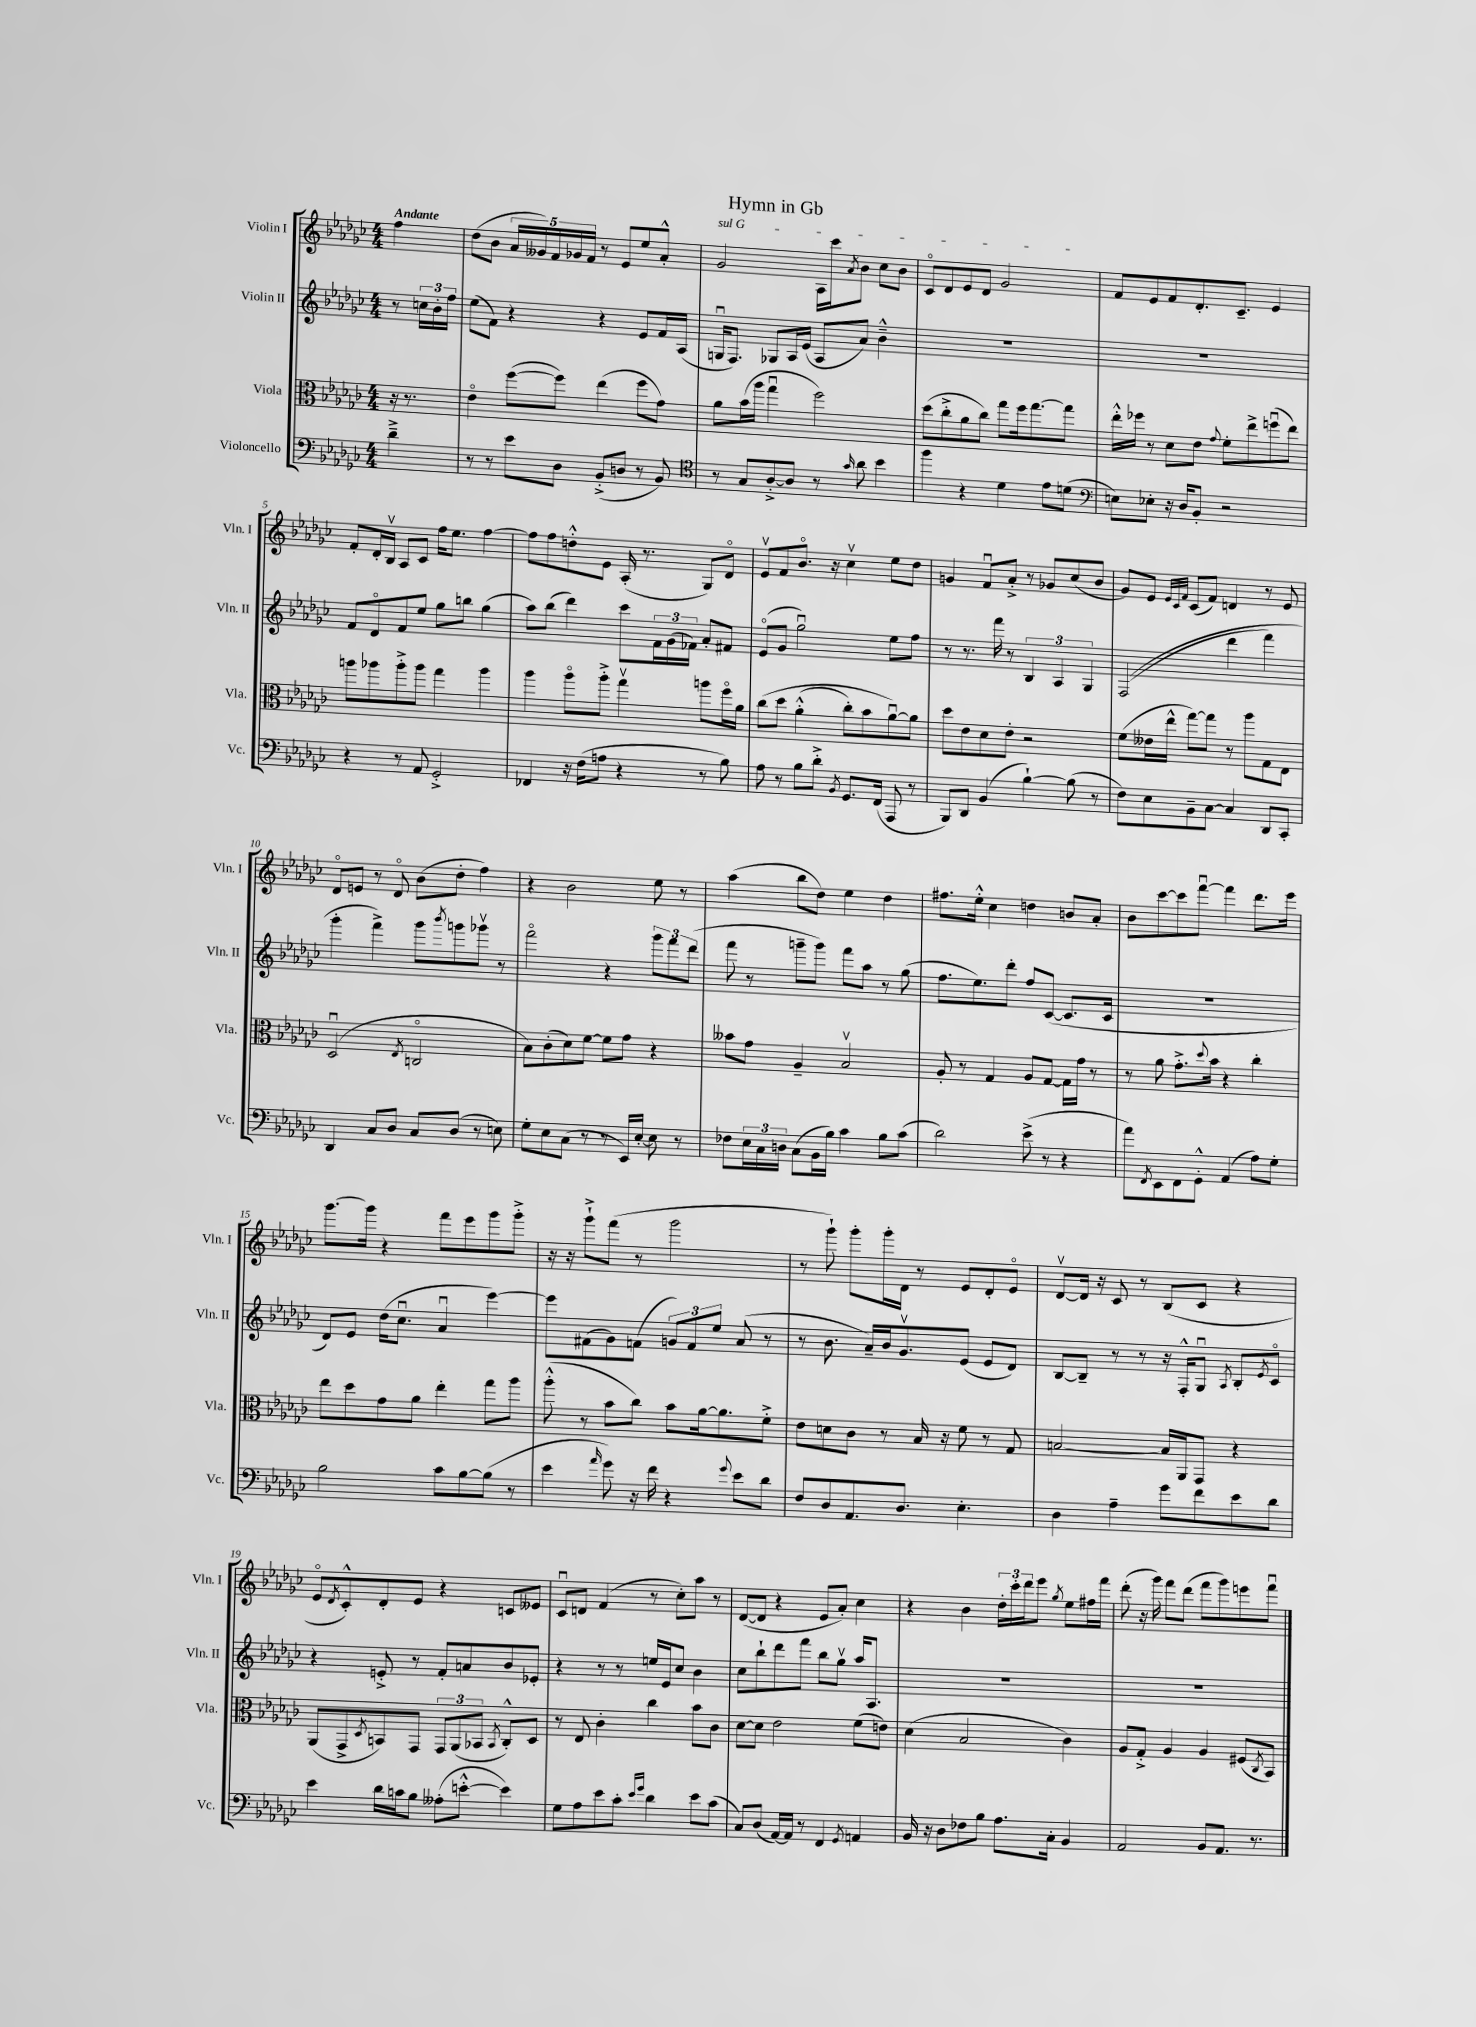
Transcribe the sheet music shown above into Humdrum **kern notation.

**kern	**kern	**kern	**kern
*staff4	*staff3	*staff2	*staff1
*clefF4	*clefC3	*clefG2	*clefG2
*k[b-e-a-d-g-c-]	*k[b-e-a-d-g-c-]	*k[b-e-a-d-g-c-]	*k[b-e-a-d-g-c-]
*M4/4	*M4/4	*M4/4	*M4/4
4d-~^	16r	8r	4ff
.	8.r	.	.
.	.	24cc	.
.	.	24b-'	.
.	.	24ff	.
=	=	=	=
8r	4e-o	(8ee-	(8dd-
8r	.	8f)	8b-
8e-	([8ff	4r	20a-
.	.	.	20g--)
.	.	.	20f
8D-	8ff])	.	.
.	.	.	20g-
.	.	.	20f
(8BB-'^	(4ee-	4r	8r
8D	.	.	8e-
8r	8ff	8e-	8ee-
8BB-)	8g-)	16f	8a-'^^
.	.	(16A-	.
=	=	=	=
*clefC4	*	*	*
8r	8a-	16Gu	2g-
.	.	8.F)	.
8G-	(16b-	.	.
.	16aa-	.	.
[8A-'^	4gg-u	8G-	.
8A-]	.	16A-	.
.	.	(16e-	.
8r	2ff)	8A-	16A-
.	.	.	16ccc-
16qqg-	.	.	8qa-
8a-	.	8a-)	8b-
4b-	.	4b-~^^	8cc-
.	.	.	8b-
=	=	=	=
4ff	(8dd-	1r	8c-o
.	8cc-'^	.	8d-
4r	8a-	.	8e-
.	8cc-)	.	8d-
4d-	8gg-	.	2g-
.	16ff	.	.
.	[8.gg-	.	.
8e-	.	.	.
(8d	8gg-]	.	.
=	=	=	=
*clefF4	*	*	*
8E)	16ee-'^^	1r	8f
.	16ff-	.	.
8E-'	8r	.	8e-
16r	8d-	.	8f
16D-	.	.	.
8BB-'	8e-	.	8.d-'
.	8qqg-	.	.
2r	8f'	.	.
.	.	.	8.c-~
.	8ee-^	.	.
.	(8ffu	.	4e-
.	8ee-)	.	.
=	=	=	=
4r	8aa	8f	8f'
.	8aa-	8d-o	16d-'
.	.	.	16B-v
8r	8aa-'^	8f	8A-
8AA-	8aa-	8ee-	8c-
2GG-'^	4gg-	8gg-	16ff
.	.	.	8.ee-
.	.	8bb	.
.	4aa-	(4gg-	[4ff
=	=	=	=
4FF-	4aa-	8aa-)	8ff]
.	.	(8bb-	8ff
16r	8aa-o	4ddd-)	8dd'^^
(16F	.	.	.
8A	8aa-'^	.	8e-
4r	4gg-v	8ccc-	(16A-'
.	.	.	8.r
.	.	24f	.
.	.	(24g-	.
.	.	24f-)	.
8r	8aa	8a-'	8G-)
8B-)	16ffo	8f#	8d-o
.	16a-	.	.
=	=	=	=
8A-	&(8cc-	(8e-o	8e-v
8r	8dd-	8g-	8f
8B-	(4a-'^^	2gg-u)	8.b-o
8d-'^	.	.	.
.	.	.	16r
8qBB-	.	.	.
8.GG-	8cc-')	.	4cc-v
.	8b-	.	.
(16FF	.	.	.
8AAA-	[8a-u&)	8ee-	8ee-
8r	8a-]	8ff	8dd-
=	=	=	=
8BBB-)	8dd-	8r	4g
8DD-	8e-	8.r	.
(4BB-	8d-	.	8fu
.	.	16fff	.
.	8e-'	8r	8a-'^
[4B-`)	2r	6B-	8r
.	.	.	8g-
.	.	6A-	.
(8B-]	.	.	(8cc-
.	.	6G-	.
8r	.	.	8b-
=	=	=	=
8F)	(8f	&((2F	8g-)
8E-	16e--	.	8e-
.	16ee-^^	.	.
.	.	.	32qqe-
.	.	.	32qqc-
.	.	.	32qqf
8BB-~	[8gg-)	.	(8c-
[8C-	8gg-]	.	8f)
4C-]	8r	4ddd-	4d
.	8aa-	.	.
8DD-	8G-	4fff)	8r
8CC-'	8E-	.	8e-
=	=	=	=
4DD-	(2D-u	4ggg-'	8d-o
.	.	.	8e
8C-	.	4fff^&)	8r
8D-	.	.	8d-o
.	8qE-	.	.
8C-	2Co	8ggg-	(8b-
.	.	8qbbb-	.
(8D-	.	8ggg	8dd-'
8r	.	8ggg-v	4ff)
8E)	.	8r	.
=	=	=	=
8G-'	8B-)	2fffo	4r
8E-	(8c-'	.	.
(8C-	8d-)	.	2b-
8r	[8f	.	.
8r	8f]	4r	.
16EE-)	8g-	.	.
[16E-'	.	.	.
8E-]	4r	12ggg-	8ee-
.	.	12fff	.
8r	.	.	8r
.	.	(12ddd-	.
=	=	=	=
8F-	8b--	8fff	(4aa-
24E-	8g-	8r	.
24C-	.	.	.
24D	.	.	.
(8C-	4A-~	8ggg~	8bb-
16BB-	.	8ggg)	8dd-)
16B-)	.	.	.
4c-	2B-v	8fff	4ee-
.	.	8aa-	.
8B-	.	8r	4dd-
(8c-	.	(8gg-	.
=	=	=	=
2d-)	8A-'	8.ff	8.ff#
.	8r	.	.
.	.	8.ee-)	16ee-'^^
.	4G-	.	4cc-
.	.	8ddd-'	.
(8e-^	8A-	8ff	4dd
8r	[8G-	([8c-	.
4r	16G-]	8.c-]	8b
.	16g-	.	.
.	8r	.	8a-'
.	.	16c-	.
=	=	=	=
8a-)	8r	1r	8b-
8qFF	.	.	.
8EE-	8a-	.	[8ccc-
8FF	8.g-'^	.	8ccc-]
8GG-'^^	.	.	[8fffu
.	8qqdd-	.	.
.	16b-	.	.
(4AA-	4r	.	4fff]
8A-)	4cc-'	.	8.ddd-
8G-'	.	.	.
.	.	.	16eee-
=	=	=	=
2B-	8ee-	8d-)	[8.ggg-
.	8dd-	8e-	.
.	.	.	16ggg-]
.	8g-	(16dd-	4r
.	.	8.cc-u	.
.	8a-	.	.
8c-	4ee-'	4a-u	8fff
[8B-	.	.	8eee-
(8B-]	8gg-	[4eee-)	8ggg-
8r	8aa-	.	8ggg-'^
=	=	=	=
4e-	(8aa-'^^	8eee-]	16r
.	.	.	16r
.	8r	(8f#	8ggg-`^
16qqa-	.	.	.
8g-)	8b-	8g-)	(8fff
16r	8cc-)	(8f	8r
16f	.	.	.
4r	8b-	12g)	2ggg-
.	.	12f	.
.	[16a-	.	.
.	.	12ee-	.
.	8.a-]	.	.
8qqg-	.	.	.
8e-	.	(8a-	.
8d-	8f'^	8r	.
=	=	=	=
8F	8e-	8r	8r
8D-	8d	8.b-	8ggg-`)
8.AA-	8c-	.	8ggg-'
.	.	16a-~)	.
.	8r	16b-	16ggg-'
8.D-	.	8.g-v	16d-
.	16B-	.	8r
.	16r	.	.
4.E-'	8f	(8e-	8e-
.	8r	8e-	8d-'
.	8G-	8d-)	8e-o
=	=	=	=
4D-	[2B	[8B-	[8d-v
.	.	8B-~]	16d-]
.	.	.	16r
4A-~	.	8r	8c-
.	.	8r	8r
8g-	16B]	16r	(8B-
.	16AA-	16F'^^	.
8f	8GG-	8G-u	8c-
.	.	8qA-	.
8e-	4r	8B-'	4r
.	.	8qe-	.
8d-	.	8c-o	.
=	=	=	=
4e-	(8AA-	4r	8e-o
.	.	.	8qd-
.	8GG-^	.	8c-'^^)
.	8qD-	.	.
16d-	8BB)	8e'^	8d-'
16c	.	.	.
8B-	8GG-	8r	8e-
(8A--'	12GG-	8f'	4r
.	(12AA-	.	.
[8e'^^	.	8a	.
.	12BB-	.	.
.	8qBB-	.	.
4e])	8C-'^^)	8b-	8c
.	8D-	8e-'	8e--
=	=	=	=
8G-	8r	4r	8c-u
8A-	8E-	.	8d
8e-	4c-'	8r	(4f
8c-'	.	8r	.
16qqe-	.	.	.
16qqg-	.	.	.
4d-	4cc-	16ee	8r
.	.	16e-	.
.	.	8cc-	8cc-')
8e-	8b-	4b-	8aa-
(8c-	8c-	.	8r
=	=	=	=
8C-)	[8d-	8cc-	([8d-
(8D-	8d-]	8bb-`	8d-]
[16AA-)	2e-	8ddd-	4r
16AA-]	.	.	.
8r	.	8fff	.
4FF	.	8bb-	8e-
.	.	8gg-v	8a-')
8qGG-	.	.	.
4AA	(8f	16aa-	4cc-
.	.	8.A-	.
.	8e)	.	.
=	=	=	=
16BB-	(4d-	1r	4r
16r	.	.	.
8D-	.	.	.
8F-	2B-	.	4b-
8B-	.	.	.
8.A-	.	.	24dd-'
.	.	.	24ccc-'
.	.	.	24ddd-
.	.	.	8eee-
16C-'	.	.	.
.	.	.	8qgg-
4BB-	4c-)	.	8ee-
.	.	.	16ff#
.	.	.	16fff
=	=	=	=
2AA-	8A-	1r	(8ddd-'
.	8G-'^	.	16r
.	.	.	16ggg-)
.	4A-	.	8fff
.	.	.	(8ddd-
8BB-	4A-	.	8fff
8.AA-	.	.	8ggg-)
.	(8F#	.	8eee
8.r	.	.	.
.	8qC-	.	.
.	8BB-)	.	8fffu
==	==	==	==
*-	*-	*-	*-
